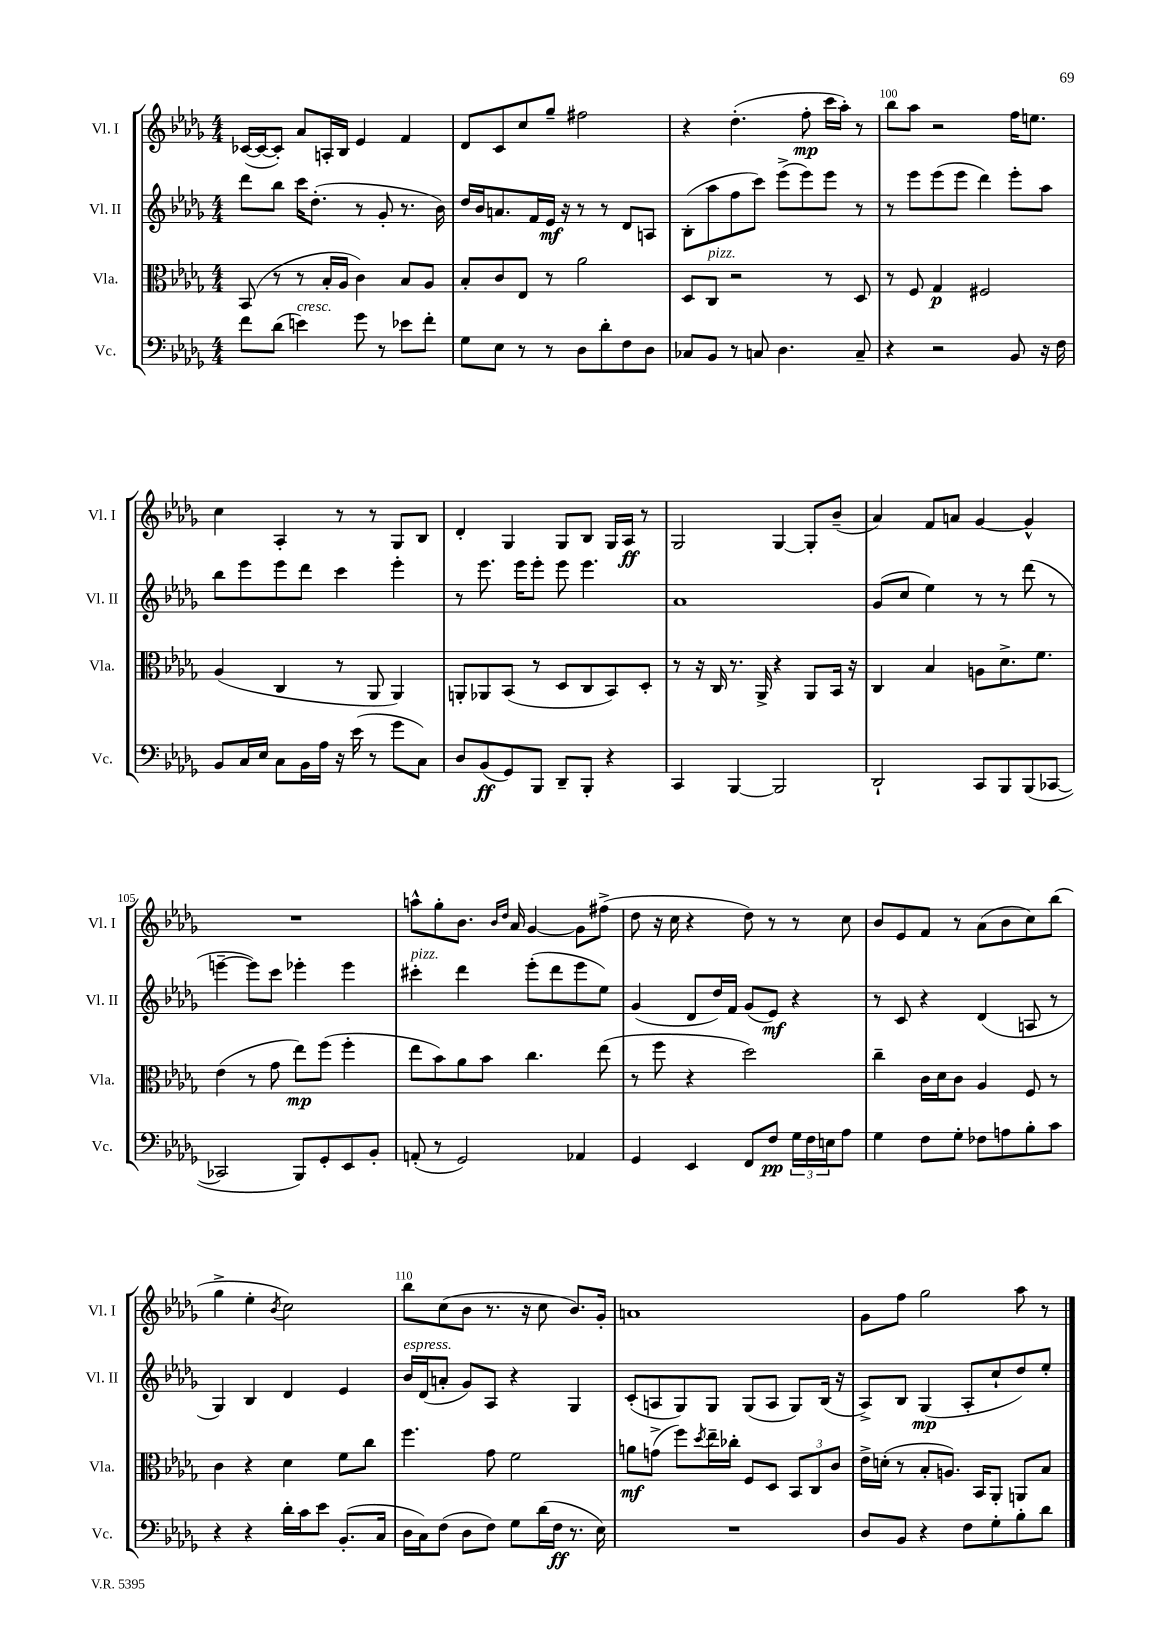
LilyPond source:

<<
\new StaffGroup <<
\new Staff = "s0" \with { instrumentName = "Vl. I" shortInstrumentName = "Vl. I" } {
    \clef treble \key des \major \numericTimeSignature \time 4/4
    ces'16~( ces'16~ ces'8-.) aes'8 a16-. bes16 ees'4 f'4 |
    des'8 c'8 c''8 ges''8-- fis''2 |
    r4 des''4.-.( f''8-.\mp c'''16 aes''16-.) r8 |
    bes''8 aes''8 r2 f''16 e''8. |
    c''4 aes4-. r8 r8 ges8 bes8 |
    des'4-. ges4 ges8 bes8 ges16 aes16\ff r8 |
    ges2 ges4~ ges8-. bes'8--( |
    aes'4) f'8 a'8 ges'4~ ges'4-^ |
    R1 |
    a''8-^ ges''8-. bes'8. \grace { bes'16 des''16 } aes'16 ges'4~ ges'8 fis''8->( |
    des''8 r16 c''16 r4 des''8) r8 r8 c''8 |
    bes'8 ees'8 f'8 r8 aes'8( bes'8 c''8) bes''8( |
    ges''4-> ees''4-. \acciaccatura { bes'8 } c''2) |
    bes''8 c''8( bes'8 r8. r16 c''8 bes'8.) ges'16-. |
    a'1 |
    ges'8 f''8 ges''2 aes''8 r8 \bar "|." |
}
\new Staff = "s1" \with { instrumentName = "Vl. II" shortInstrumentName = "Vl. II" } {
    \clef treble \key des \major \numericTimeSignature \time 4/4
    des'''8 bes''8 c'''16 des''8.-.( r8 ges'8-. r8. bes'16) |
    des''16 bes'16 a'8. f'16 ees'16\mf r16 r8 r8 des'8 a8 |
    bes8-.( aes''8 f''8 c'''8) ees'''8->( ees'''8) ees'''8 r8 |
    r8 ees'''8 ees'''8( ees'''8 des'''4) ees'''8-. aes''8 |
    bes''8 ees'''8 ees'''8 des'''8 c'''4 ees'''4-. |
    r8 ees'''8. ees'''16 ees'''8-. ees'''8 ees'''4. |
    aes'1 |
    ges'8( c''8 ees''4) r8 r8 des'''8( r8 |
    e'''4~-- e'''8) c'''8 ees'''4-. ees'''4 |
    cis'''4-.^\markup { \italic "pizz." } des'''4 ees'''8-.( des'''8 ees'''8 ees''8) |
    ges'4( des'8 des''16) f'16 ges'8( ees'8\mf) r4 |
    r8 c'8 r4 des'4( a8 r8 |
    ges4) bes4 des'4 ees'4 |
    bes'16^\markup { \italic "espress." } des'16( a'8-. ges'8) aes8 r4 ges4 |
    c'8-.( a8 ges8) ges8 ges8( a8 ges8) bes16( r16 |
    aes8->) bes8 ges4\mp( aes8-. c''8-! des''8) ees''8-. \bar "|." |
}
\new Staff = "s2" \with { instrumentName = "Vla." shortInstrumentName = "Vla." } {
    \clef alto \key des \major \numericTimeSignature \time 4/4
    bes,8( r8 r8 bes16-. aes16 c'4) bes8 aes8 |
    bes8-. c'8 ees8 r8 aes'2 |
    des8 c8^\markup { \italic "pizz." } r2 r8 des8 |
    r8 f8 ges4\p fis2 |
    aes4( c4 r8 aes,8 aes,4) |
    a,8-. aes,8 bes,8( r8 des8 c8 bes,8) des8-. |
    r8 r16 c16 r8. aes,16-> r4 aes,8 bes,16 r16 |
    c4 bes4 a8 des'8.-> f'8. |
    ees'4( r8 ges'8 ees''8\mp) f''8( f''4-. |
    ees''8 bes'8) aes'8 bes'8 c''4. ees''8( |
    r8 f''8 r4 des''2) |
    c''4-- c'16 des'16 c'8 aes4 f8 r8 |
    c'4 r4 des'4 f'8 c''8 |
    f''4. ges'8 f'2 |
    a'8\mf g'8->( f''8) \acciaccatura { des''8 } ees''16-- ces''16-. f8 des8 \tuplet 3/2 { bes,8 c8 c'8 } |
    ees'16-> d'16-.( r8 bes8-. a8.) bes,16 aes,8-. a,8 bes8 \bar "|." |
}
\new Staff = "s3" \with { instrumentName = "Vc." shortInstrumentName = "Vc." } {
    \clef bass \key des \major \numericTimeSignature \time 4/4
    f'8 des'8( e'4^\markup { \italic "cresc." }) ges'8 r8 ees'8 f'8-. |
    ges8 ees8 r8 r8 des8 des'8-. f8 des8 |
    ces8 bes,8 r8 c8 des4. c8-- |
    r4 r2 bes,8 r16 f16 |
    bes,8 c16 ees16 c8 bes,16 aes16 r16 ees'16( r8 ges'8 c8) |
    des8 bes,8\ff( ges,8) bes,,8 des,8-- bes,,8-. r4 |
    c,4 bes,,4~ bes,,2 |
    des,2-! c,8 bes,,8 bes,,8( ces,8~ |
    ces,2 bes,,8) ges,8-. ees,8 bes,8-. |
    a,8-.( r8 ges,2) aes,4 |
    ges,4 ees,4 f,8 f8\pp \tuplet 3/2 { ges16 f16 e16 } aes8 |
    ges4 f8 ges8-. fes8 a8 bes8-. c'8 |
    r4 r4 des'16-. c'16 ees'8 bes,8.-.( c16 |
    des16 c16) f8( des8 f8) ges8 des'16( f16\ff r8. ees16) |
    R1 |
    des8 bes,8 r4 f8 ges8-. bes8-. des'8 \bar "|." |
}
>>
>>
\layout { \context { \Score currentBarNumber = #97 \override BarNumber.break-visibility = ##(#f #t #t) barNumberVisibility = #(every-nth-bar-number-visible 5) } }
